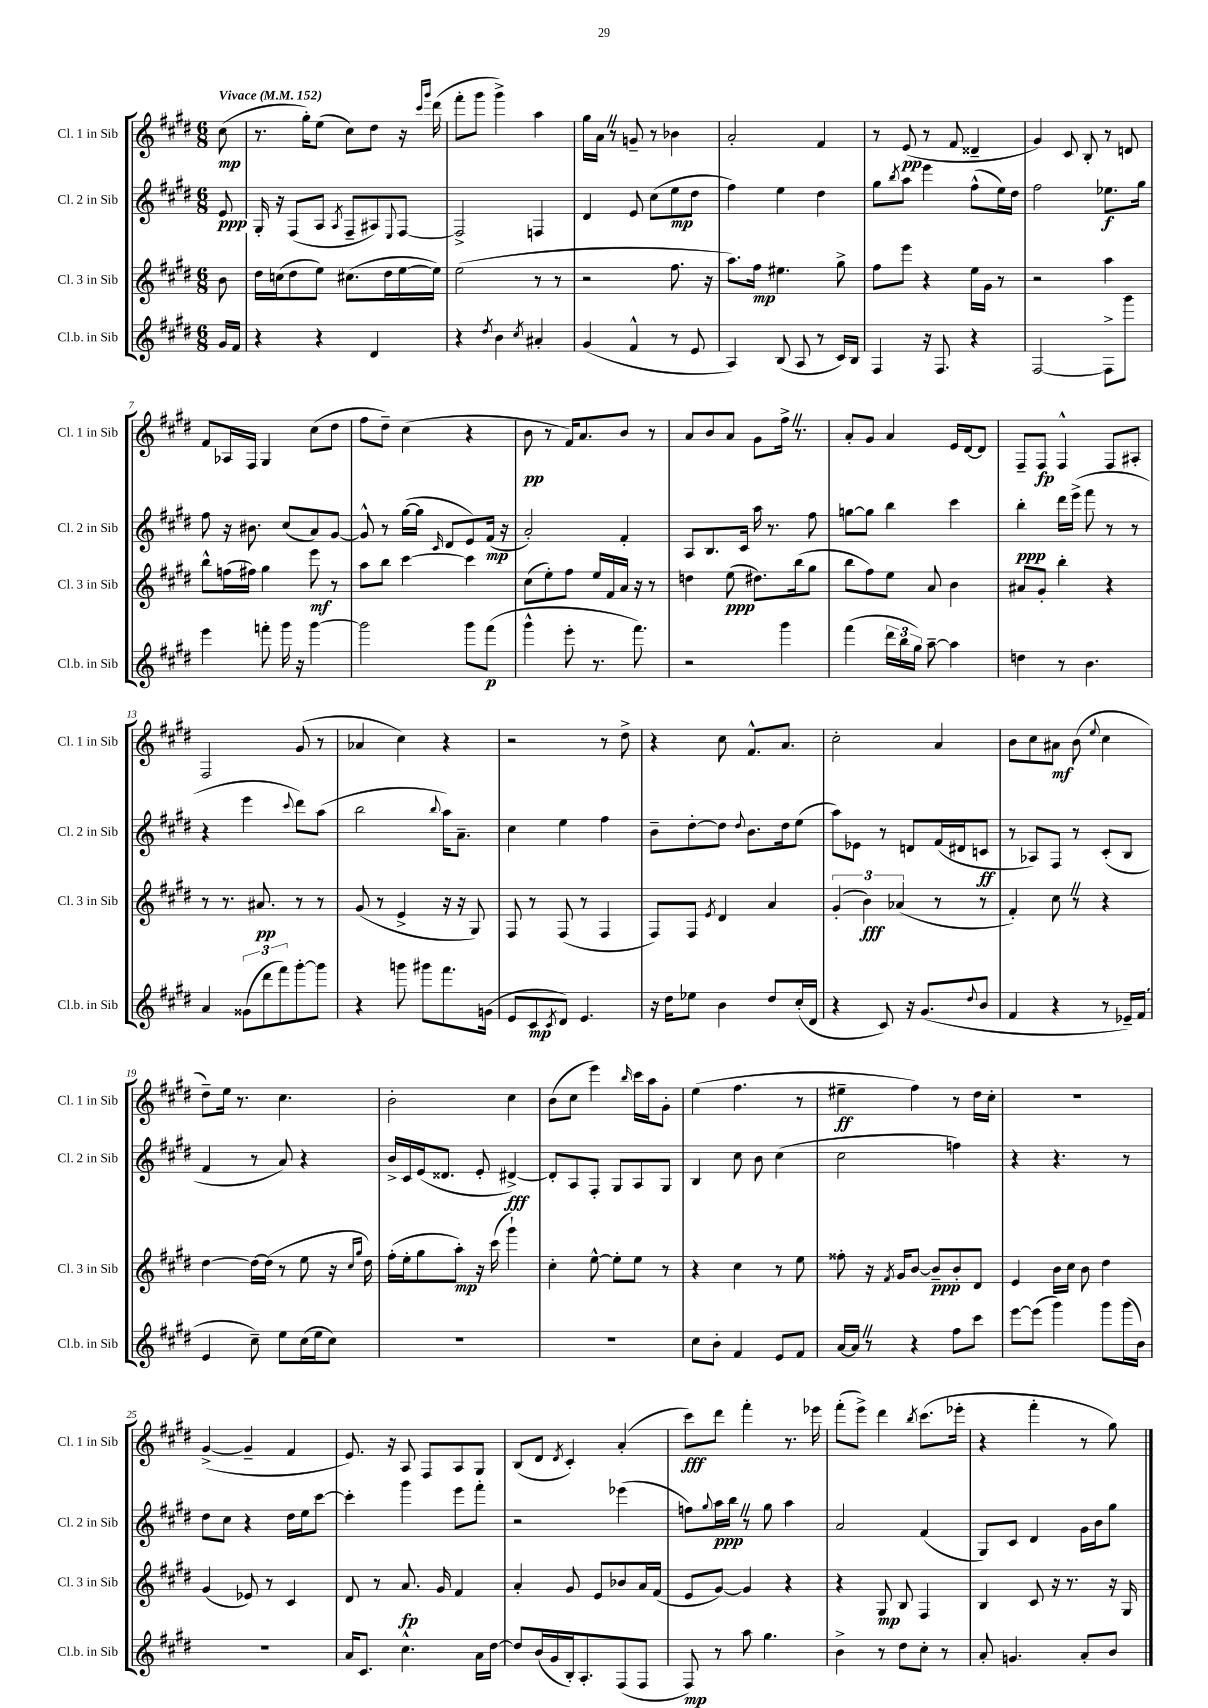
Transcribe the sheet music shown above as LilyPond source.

<<
\new StaffGroup <<
\new Staff = "s0" \with { instrumentName = "Cl. 1 in Sib" shortInstrumentName = "Cl. 1 in Sib" } {
    \clef treble \key e \major \numericTimeSignature \time 6/8 \partial 8 \tempo "Vivace" 4 = 152
    cis''8\mp( |
    r8. gis''16-.) e''8( cis''8) dis''8 r16 \grace { cis'''16 gis'''16 } dis'''16( |
    fis'''8-. gis'''8 gis'''4->) a''4 |
    gis''16 a'16 \once \override BreathingSign.text = \markup { \musicglyph "scripts.caesura.straight" } \breathe r8 g'8-- r8 bes'4 |
    a'2-. fis'4 |
    r8 e'8\pp( r8 fis'8 disis'4-- |
    gis'4) cis'8 b8-. r8 d'8 |
    fis'8 aes16 fis16 gis4 cis''8( dis''8 |
    fis''8 dis''8--) cis''4( r4 |
    b'8\pp r8 fis'16) a'8. b'8 r8 |
    a'8 b'8 a'8 gis'8 fis''16-> \once \override BreathingSign.text = \markup { \musicglyph "scripts.caesura.straight" } \breathe r8. |
    a'8-. gis'8 a'4 e'16 dis'16~ dis'8 |
    fis8-- fis8\fp fis4-^ fis8 ais8-. |
    fis2 gis'8( r8 |
    aes'4 cis''4) r4 |
    r2 r8 dis''8-> |
    r4 cis''8 fis'8.-^ a'8. |
    cis''2-. a'4 |
    b'8 cis''8 ais'8\mf b'8( \appoggiatura { e''8 } cis''4 |
    dis''8--) e''16 r8. cis''4. |
    b'2-. cis''4 |
    b'8( cis''8 e'''4) \grace { b''16 } cis'''16 a''16 gis'8-. |
    e''4( fis''4. r8 |
    eis''4--\ff fis''4) r8 dis''16 cis''16-. |
    R2. |
    gis'4~->( gis'4-- fis'4 |
    e'8.) r16 a8 fis8 a8 gis8 |
    b8( dis'8 \acciaccatura { dis'8 } cis'4-.) a'4-.( |
    cis'''8\fff) dis'''8 fis'''4-. r8. ees'''16 |
    fis'''8-.( e'''8->) dis'''4 \acciaccatura { b''8 } cis'''8.( ees'''16-. |
    r4 fis'''4-. r8 gis''8) \bar "|." |
}
\new Staff = "s1" \with { instrumentName = "Cl. 2 in Sib" shortInstrumentName = "Cl. 2 in Sib" } {
    \clef treble \key e \major \numericTimeSignature \time 6/8 \partial 8
    e'8\ppp |
    gis16-. r16 fis8( a8 \acciaccatura { a8 } fis8-- ais8) \appoggiatura { e8 } fis8~ |
    fis2-> f4 |
    dis'4 e'8 cis''8( e''8\mp dis''8 |
    fis''4) e''4 dis''4 |
    gis''8 \acciaccatura { b''8 } a''8 e'''4 fis''8-^( e''16) dis''16 |
    fis''2 ees''8.\f gis''16 |
    fis''8 r16 bis'8. cis''8( a'8) gis'8~ |
    gis'8-^ r8 gis''16~( gis''16 \grace { cis'16 } dis'8 e'8) fis'16\mp( r16 |
    a'2-.) fis'4-. |
    a8 b8. cis'16 a''16 r8. fis''8 |
    g''8~ g''8 b''4 cis'''4 |
    b''4-.\ppp dis'''16 e'''16->( fis'''8 r8 r8 |
    r4 e'''4 \appoggiatura { cis'''8 } dis'''8) a''8( |
    b''2 \appoggiatura { b''8 } a''16) a'8.-- |
    cis''4 e''4 fis''4 |
    b'8-- dis''8~-. dis''8 \appoggiatura { dis''8 } b'8. dis''16 e''8( |
    a''8) ees'8 r8 d'8 fis'16( dis'16 c'8\ff |
    r8 aes8) fis8 r8 cis'8-.( b8 |
    fis'4 r8 a'8) r4 |
    b'16-> cis'16 e'16( disis'8. e'8-. dis'4~->\fff) |
    dis'8-. a8 fis8-. gis8 a8 gis8 |
    b4 cis''8 b'8 cis''4( |
    cis''2 f''4) |
    r4 r4. r8 |
    dis''8 cis''8 r4 dis''16 e''16 cis'''8~ |
    cis'''4-. gis'''4 e'''8 fis'''8-. |
    r2 ees'''4( |
    f''8) \appoggiatura { gis''8 } a''16\ppp b''16 \once \override BreathingSign.text = \markup { \musicglyph "scripts.caesura.straight" } \breathe r8 gis''8 a''4 |
    a'2 fis'4( |
    gis8) cis'8 dis'4 gis'16 b'16 gis''8 \bar "|." |
}
\new Staff = "s2" \with { instrumentName = "Cl. 3 in Sib" shortInstrumentName = "Cl. 3 in Sib" } {
    \clef treble \key e \major \numericTimeSignature \time 6/8 \partial 8
    b'8 |
    dis''16 c''16( dis''8 e''8) cis''8.( dis''16 e''16~ e''16) |
    e''2( r8 r8 |
    r2 fis''8. r16 |
    a''8.) fis''16\mp eis''4. gis''8-> |
    fis''8 e'''8 r4 e''16 gis'16 r8 |
    r2 a''4 |
    b''8-^ f''16( fis''16) gis''4 e'''8\mf r8 |
    a''8 b''8 cis'''4~ cis'''4 |
    cis''8( e''8-.) fis''8 e''16 fis'16 a'16 r16 r8 |
    d''4 e''8\ppp( dis''8.) b''16( gis''8 |
    b''8 fis''8) e''8 a'8 b'4 |
    ais'8 gis'8-. b''4-. r4 |
    r8 r8. ais'8.\pp r8 r8 |
    gis'8( r8 e'4-> r16 r16 gis8) |
    fis8 r8 fis8( r8 fis4 |
    fis8) fis8 \acciaccatura { e'8 } dis'4 a'4 |
    \tuplet 3/2 { gis'4-.( b'4\fff) aes'4( } r8 r8 |
    fis'4-.) cis''8 \once \override BreathingSign.text = \markup { \musicglyph "scripts.caesura.straight" } \breathe r8 r4 |
    dis''4~ dis''16~ dis''16( r8 e''8 r16 \grace { cis''16 gis''16 } dis''16) |
    fis''16-.( e''16-. gis''8 a''8-.\mp) r16 cis'''16( gis'''4-!) |
    cis''4-. e''8~-^ e''8-. e''8 r8 |
    r4 cis''4 r8 e''8 |
    fisis''8-. r16 \acciaccatura { fis'8 } gis'16 b'8~ b'8--\ppp b'8-. dis'8 |
    e'4 b'16 cis''16 b'8 dis''4 |
    gis'4( ees'8) r8 cis'4 |
    dis'8 r8 a'8.\fp gis'16 fis'4 |
    a'4-. gis'8 e'8 bes'8 a'16 fis'16( |
    e'8 gis'8~) gis'4 r4 |
    r4 gis8\mp b8 fis4 |
    b4 cis'8 r16 r8. r16 gis16 \bar "|." |
}
\new Staff = "s3" \with { instrumentName = "Cl.b. in Sib" shortInstrumentName = "Cl.b. in Sib" } {
    \clef treble \key e \major \numericTimeSignature \time 6/8 \partial 8
    gis'16 fis'16 |
    r4 r4 dis'4 |
    r4 \acciaccatura { dis''8 } b'4 \acciaccatura { cis''8 } ais'4-. |
    gis'4( fis'4-^ r8 e'8 |
    a4) b8( a8 r8 cis'16) b16 |
    fis4 r16 fis8. r4 |
    fis2~ fis8-> gis'''8 |
    e'''4 f'''8-. gis'''16 r16 gis'''4~ |
    gis'''2 gis'''8 fis'''8\p( |
    gis'''4-^ e'''8-. r8. fis'''8.) |
    r2 gis'''4 |
    fis'''4( \tuplet 3/2 { dis'''16 b''16 gis''16) } a''8~-- a''4 |
    d''4 r8 b'4. |
    a'4 \tuplet 3/2 { gisis'8( dis'''8 fis'''8) } gis'''8~-. gis'''8 |
    r4 g'''8 gis'''8 fis'''8. g'16( |
    e'8 cis'8\mp \acciaccatura { cis'8 } dis'8) e'4. |
    r16 dis''16 ees''8 b'4 dis''8 cis''16-.( dis'16 |
    r4 cis'8) r16 gis'8.( \appoggiatura { dis''8 } b'8 |
    fis'4 r4 r8 ees'16--) fis'16( |
    e'4 cis''8--) e''8 cis''16( e''16 cis''8) |
    R2. |
    R2. |
    cis''8 b'8-. fis'4 e'8 fis'8 |
    a'16~ a'16 \once \override BreathingSign.text = \markup { \musicglyph "scripts.caesura.straight" } \breathe r8 r4 fis''8 cis'''8 |
    e'''8~ e'''8( gis'''4) gis'''8 gis'''16( b'16) |
    R2. |
    a'16 cis'8. cis''4.-^ a'16 dis''16~ |
    dis''8 b'16( gis'16 b16-.) a8.-. fis8( fis8 |
    fis8\mp) r8 a''8 gis''4. |
    b'4-> r8 dis''8 cis''8-. r8 |
    a'8-. g'4. a'8-. b'8 \bar "|." |
}
>>
>>
